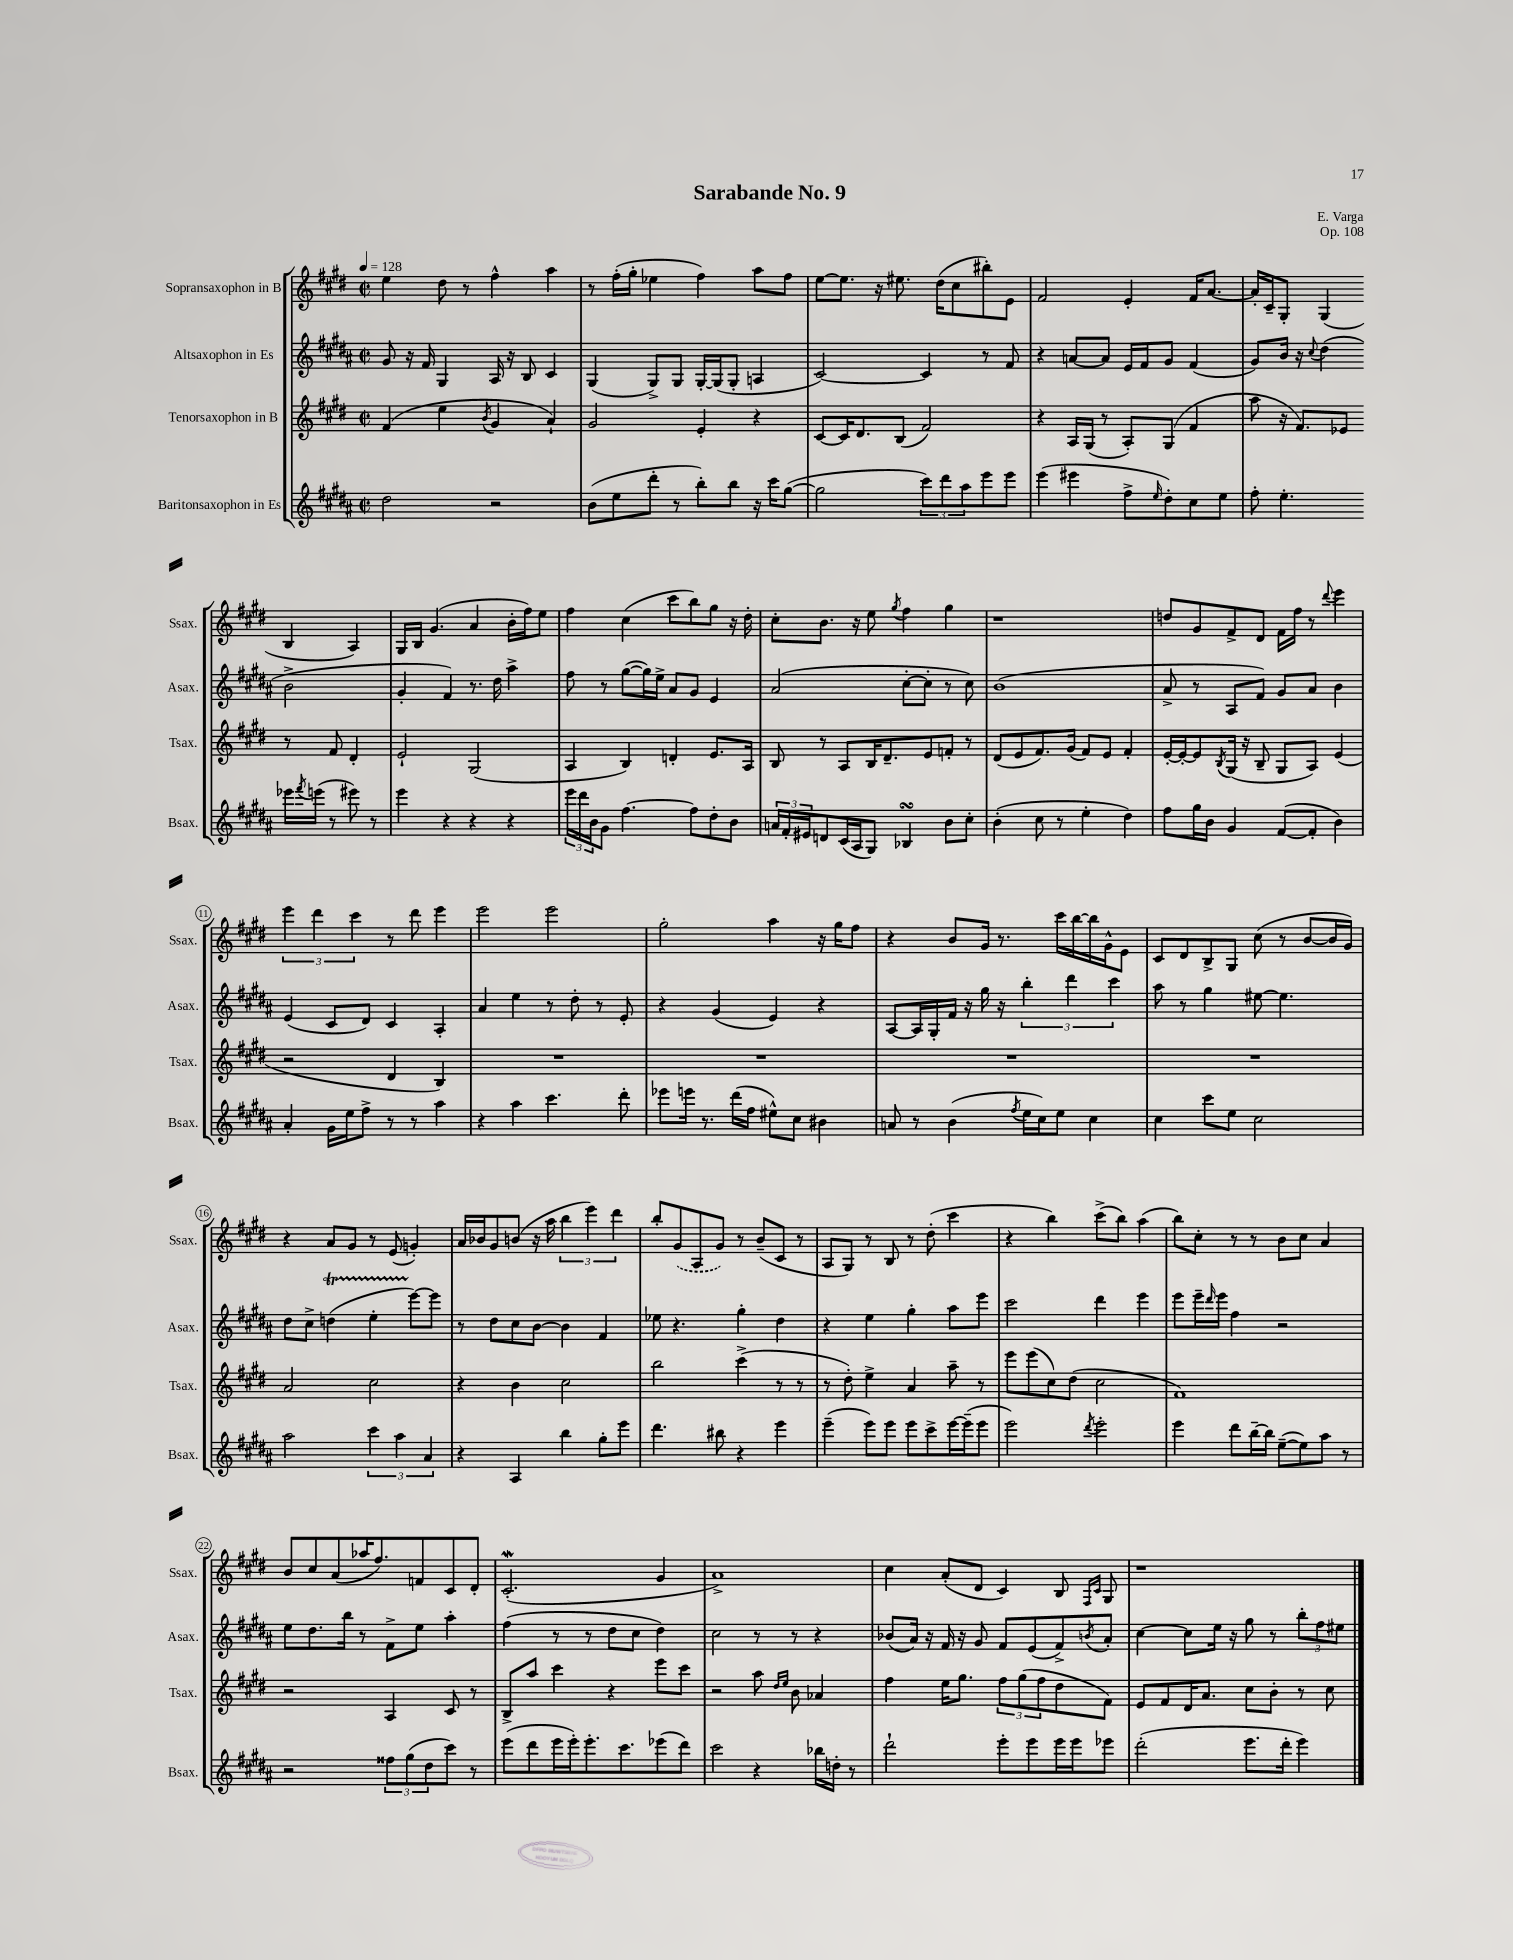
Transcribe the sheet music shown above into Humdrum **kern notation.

**kern	**kern	**kern	**kern
*staff4	*staff3	*staff2	*staff1
*clefG2	*clefG2	*clefG2	*clefG2
*k[f#c#g#d#a#]	*k[f#c#g#d#]	*k[f#c#g#d#a#]	*k[f#c#g#d#]
*M2/2	*M2/2	*M2/2	*M2/2
*met(c|)	*met(c|)	*met(c|)	*met(c|)
*MM128	*MM128	*MM128	*MM128
2dd#	(4f#	8g#	4ee
.	.	16r	.
.	.	16f#	.
.	4ee	4G#	8dd#
.	.	.	8r
.	8qb	.	.
2r	4g#	16A#	4ff#^^
.	.	16r	.
.	.	8B	.
.	4a`)	4c#	4aa
=	=	=	=
(8b	2g#	(4G#	8r
8ee	.	.	(16ff#'
.	.	.	16gg#'
8ddd#'	.	8G#^)	4ee-
8r	.	8G#	.
8bb')	4e'	[16G#'	4ff#)
.	.	(16G#]	.
8bb	.	8G#'	.
16r	4r	4A	8aa
16ccc#	.	.	.
([8gg#	.	.	8ff#
=	=	=	=
2gg#]	[8c#	[2c#)	[8ee
.	16c#]	.	8.ee]
.	8.d#	.	.
.	.	.	16r
.	(8B	.	8.ee#
12ccc#)	2f#)	4c#]	.
.	.	.	(16dd#
12ddd#	.	.	.
.	.	.	8cc#
12aa#	.	.	.
8eee	.	8r	8bb#')
8eee	.	8f#	8e
=	=	=	=
(4eee	4r	4r	2f#
4eee#	16A	[8a	.
.	(16G#	.	.
.	8r	8a]	.
8ff#^	8A')	16e	4e'
.	.	16f#	.
16qqee	.	.	.
8dd#')	(8G#	8g#	.
8cc#	4f#	(4f#	16f#
.	.	.	[8.a
8ee	.	.	.
=	=	=	=
8ff#'	8aa	8g#)	16a']
.	.	.	16c#~
4.ee'	16r	16b	8G#'
.	8.f#)	16r	.
.	.	8qqcc#	.
.	.	(4dd#	(4G#
.	8e-	.	.
16eee-	8r	2b^	4B
8qfff#	.	.	.
(16eee	.	.	.
8r	8f#	.	.
8eee#)	4d#'	.	4A)
8r	.	.	.
=	=	=	=
4eee	2e`	4g#'	16G#
.	.	.	16B
.	.	.	(4.g#
4r	.	4f#)	.
4r	(2G#	8.r	4a
.	.	16dd#	.
4r	.	4aa#^	16b'
.	.	.	16ff#)
.	.	.	8ee
=	=	=	=
24eee	4A	8ff#	4ff#
24ddd#	.	.	.
24b	.	.	.
8g#	.	8r	.
[4.ff#	4B)	([8gg#	(4cc#
.	.	16gg#])	.
.	.	16ee^	.
.	4d'	8a#	8ccc#
8ff#]	.	8g#	8bb)
8dd#'	8.e	4e	8gg#
8b	.	.	16r
.	16A	.	16dd#'
=	=	=	=
24a	8B	(2a#	8cc#'
24f#'	.	.	.
24e#	.	.	.
8d	8r	.	8.b
(16c#	8A	.	.
16A#	.	.	16r
8G#)	16B	.	8ee
.	8.d#~	.	.
.	.	.	8qgg#
4B-	.	[8cc#'	4ff#
.	8e	8cc#']	.
8b	8f'	8r	4gg#
8cc#'	8r	8cc#)	.
=	=	=	=
(4b'	(8d#	(1b	1r
.	8e	.	.
8cc#	8.f#)	.	.
8r	.	.	.
.	(16g#	.	.
4ee'	8f#)	.	.
.	8e	.	.
4dd#)	4f#'	.	.
=	=	=	=
8ff#	[16e'	8a#^	8dd
.	16e'_	.	.
16gg#	8e]	8r	8g#
16b	.	.	.
.	8qB	.	.
4g#	(16G#	8A#	8f#^
.	16r	.	.
.	8B~	8f#)	8d#
([8f#	8G#	8g#	16f#
.	.	.	16ff#
8f#']	8A)	8a#	8r
.	.	.	8qqddd#
4b)	(4e	4b	4eee
=	=	=	=
4a#'	2r	(4e	6eee
.	.	.	6ddd#
16g#	.	8c#	.
16ee	.	.	.
.	.	.	6ccc#
8ff#^	.	8d#)	.
8r	4d#	4c#	8r
8r	.	.	8ddd#
4aa#	4B)	4A#'	4eee
=	=	=	=
4r	1r	4a#	2eee
4aa#	.	4ee	.
4.ccc#	.	8r	2eee
.	.	8dd#'	.
.	.	8r	.
8ddd#'	.	8e'	.
=	=	=	=
8eee-	1r	4r	2gg#'
16eee	.	.	.
8.r	.	.	.
.	.	(4g#	.
(16ddd#	.	.	.
16ff#	.	.	.
8ee#^^)	.	4e)	4aa
8cc#	.	.	.
4b#	.	4r	16r
.	.	.	16gg#
.	.	.	8ff#
=	=	=	=
8a	1r	[8A#	4r
8r	.	16A#]	.
.	.	16G#'	.
(4b	.	16f#	8b
.	.	16r	.
.	.	16gg#	16g#
.	.	16r	8.r
8qff#	.	.	.
16ee	.	6bb'	.
16cc#)	.	.	.
8ee	.	.	16ccc#
.	.	6ddd#	.
.	.	.	[16bb
4cc#	.	.	16bb]
.	.	.	16g#^^
.	.	6ccc#	.
.	.	.	8e
=	=	=	=
4cc#	1r	8aa#	8c#
.	.	8r	8d#
8ccc#	.	4gg#	8B^
8ee	.	.	8G#
2cc#	.	[8ee#	(8cc#
.	.	4.ee#]	8r
.	.	.	[8b
.	.	.	16b]
.	.	.	16g#)
=	=	=	=
2aa#	2a	8dd#	4r
.	.	8cc#^	.
.	.	(4dd	8a
.	.	.	8g#
6ccc#	2cc#	4ee'	8r
.	.	.	(8e
6aa#	.	.	.
.	.	[8eee)	4g')
6a#	.	.	.
.	.	8eee]	.
=	=	=	=
4r	4r	8r	16a
.	.	.	16b-
.	.	8dd#	8g#
4A#	4b	8cc#	(8b
.	.	[8b	16r
.	.	.	16aa
4bb	2cc#	4b]	6bb
.	.	.	6eee)
8gg#'	.	4f#	.
.	.	.	6ddd#
8eee	.	.	.
=	=	=	=
4.ddd#	2bb	8ee-	8bb'
.	.	4.r	(8g#
.	.	.	8A
8bb#	.	.	8g#)
4r	(4ccc#^	4gg#'	8r
.	.	.	(8b~
4eee	8r	4dd#	8c#
.	8r	.	8r
=	=	=	=
(4eee~	8r	4r	8A
.	8dd#')	.	8G#)
8eee)	4ee^	4ee	8r
8eee	.	.	8B
8eee	4a	4gg#'	8r
8ccc#^	.	.	(8dd#'
[16eee	8aa~	8aa#	4ccc#
(16eee~]	.	.	.
8eee	8r	8eee	.
=	=	=	=
2eee)	8eee	2ccc#	4r
.	(8eee	.	.
.	8cc#)	.	4bb)
.	(8dd#	.	.
8qddd#	.	.	.
2eee'	2cc#	4ddd#	(8ccc#^
.	.	.	8bb)
.	.	4eee	(4aa
=	=	=	=
4eee	1f#)	8eee	8bb)
.	.	16eee~	8cc#'
.	.	16qqddd#	.
.	.	16eee	.
8ddd#	.	4ff#	8r
[16bb~	.	.	8r
16bb]	.	.	.
([8ee~	.	2r	8b
8ee])	.	.	8cc#
8aa#	.	.	4a
8r	.	.	.
=	=	=	=
2r	2r	8ee	8b
.	.	8.dd#	8cc#
.	.	.	(8a
.	.	16bb	.
.	.	8r	16aa-
.	.	.	8.ff#)
12ff##	4A	8f#^	.
(12gg#	.	.	.
.	.	8ee	8f
12dd#	.	.	.
8ccc#)	8c#	4aa#'	8c#
8r	8r	.	8d#'
=	=	=	=
(8eee	8B^	(4ff#	(2.c#'
8ddd#	8aa	.	.
16eee	4ccc#	8r	.
16eee')	.	.	.
8.eee'	.	8r	.
.	4r	8dd#	.
8.ccc#	.	.	.
.	.	8cc#	.
(8eee-	8eee	4dd#)	4g#
8ddd#)	8ccc#	.	.
=	=	=	=
2ccc#	2r	2cc#	1a^)
4r	8aa	8r	.
.	16qqdd#	.	.
.	16qqee	.	.
.	8b	8r	.
16bb-	4a-	4r	.
16dd'	.	.	.
8r	.	.	.
=	=	=	=
2ddd#`	4ff#	(8b-	4cc#
.	.	16a#)	.
.	.	16r	.
.	16ee	16f#	(8a'
.	8.gg#	16r	.
.	.	8g#	8d#
8eee'	12ff#	8f#	4c#)
.	(12gg#	.	.
8eee	.	(8e	.
.	12ff#	.	.
16eee	8dd#	8f#^)	8B
16eee	.	.	.
.	.	.	16qqF#
.	.	8qb	16qqc#
8eee-	8f#)	8a#'	8G#
=	=	=	=
(2ddd#'	8e	[4cc#	1r
.	8f#	.	.
.	16d#	8cc#]	.
.	8.a	.	.
.	.	16ee	.
.	.	16r	.
8.eee	8cc#	8gg#	.
.	8b'	8r	.
16ddd#'	.	.	.
4eee)	8r	12bb'	.
.	.	12ff#	.
.	8cc#	.	.
.	.	12ee#	.
==	==	==	==
*-	*-	*-	*-
